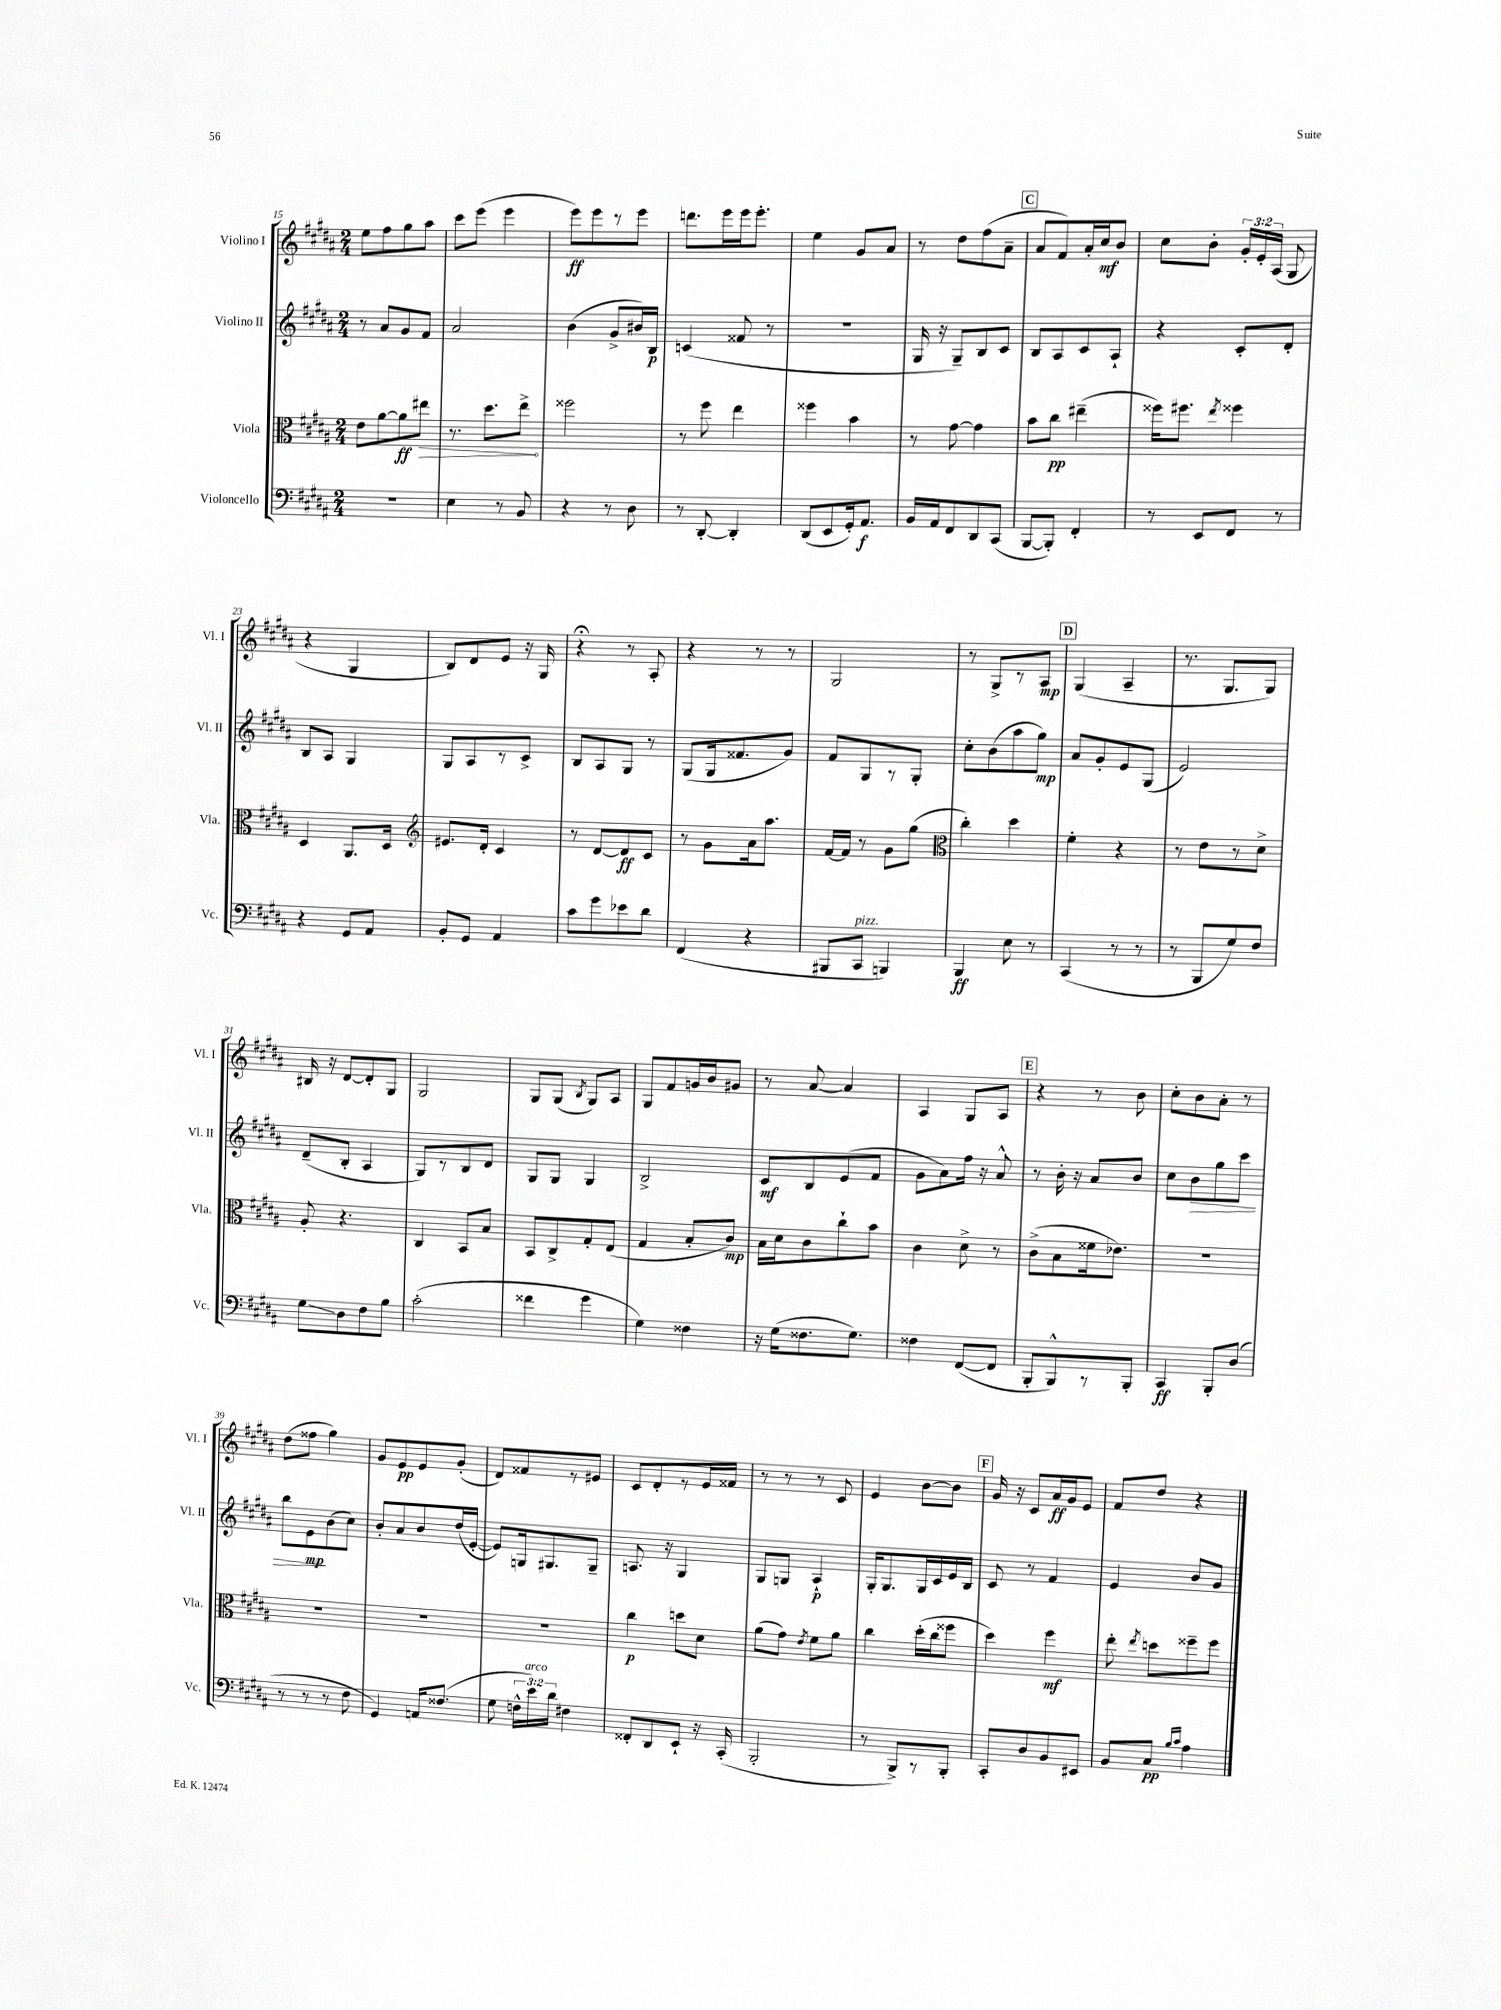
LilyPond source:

<<
\new StaffGroup <<
\new Staff = "s0" \with { instrumentName = "Violino I" shortInstrumentName = "Vl. I" } {
    \clef treble \key b \major \numericTimeSignature \time 2/4 \override Staff.TupletNumber.text = #tuplet-number::calc-fraction-text
    \autoBeamOff e''8[ fis''8 gis''8 ais''8] |
    cis'''8[ e'''8]( e'''4 |
    e'''8[\ff) e'''8 r8 e'''8] |
    d'''8.[ e'''16 e'''16 e'''8.]-. |
    e''4 gis'8[ ais'8] |
    r8 dis''8[ fis''8( ais'8]-- |
    \mark \markup { \box "C" } ais'8[ fis'8) ais'16-. cis''16\mf b'8] |
    cis''8[ b'8]-. \tuplet 3/2 { gis'16[-. e'16-. ais16]( } gis8 |
    r4 gis4 |
    b8[) dis'8 e'8] r16 gis16 |
    r4\fermata r8 ais8-. |
    r4 r8 r8 |
    gis2 |
    r8 gis8[-> r8 ais8]\mp |
    \mark \markup { \box "D" } gis4( ais4-- |
    r8. gis8.[ gis8]) |
    bis16 r16 dis'8[~ dis'8-. gis8] |
    gis2 |
    gis8[ gis8]( \acciaccatura { b8 } gis8[) ais8] |
    gis8[ fis'8 g'16 b'16 gis'8] |
    r8 ais'8~ ais'4 |
    ais4 gis8[ ais8] |
    \mark \markup { \box "E" } r4 r8 b'8 |
    cis''8[-. b'8 ais'8]-. r8 |
    dis''8[( fisis''8] gis''4) |
    gis'8[ e'8\pp e'8 gis'8]-.( |
    dis'8[) fisis'8 r8 eis'8] |
    cis'8[ dis'8-. r8 e'16 fisis'16] |
    r8 r8 r8 cis'8 |
    e'4 b'8[~ b'8] |
    \mark \markup { \box "F" } gis'16 r16 cis'8[ ais'16\ff gis'16 e'8] |
    fis'8[ dis''8] r4 \bar "|." |
}
\new Staff = "s1" \with { instrumentName = "Violino II" shortInstrumentName = "Vl. II" } {
    \clef treble \key b \major \numericTimeSignature \time 2/4
    \autoBeamOff r8 ais'8[ gis'8 fis'8] |
    ais'2 |
    b'4( gis'8[-> bis'16) b16]\p |
    c'4( fisis'8 r8 |
    R2 |
    gis16 r16 gis8[--) b8 cis'8] |
    \mark \markup { \box "C" } b8[ ais8 cis'8 ais8]-! |
    r4 cis'8[-. dis'8]-. |
    b8[ ais8] gis4 |
    gis8[ ais8 r8 cis'8]-> |
    b8[ ais8 gis8] r8 |
    gis8[( gis16 fisis'8. gis'8]) |
    fis'8[ gis8 r8 gis8]-. |
    cis''8[-. b'8( ais''8 gis''8]\mp) |
    \mark \markup { \box "D" } ais'8[ gis'8-. e'8 gis8]( |
    e'2) |
    dis'8[--( b8]-. ais4 |
    gis8[) r8 b8 dis'8] |
    gis8[ gis8] gis4 |
    b2-> |
    cis'8[\mf b8 e'8( fis'8] |
    gis'8[ ais'8) fis''16] r16 ais'8-^ |
    \mark \markup { \box "E" } r8 b'16-. r16 ais'8[ b'8] |
    cis''8[ b'8\> gis''8 cis'''8] |
    b''8[ e'8\mp\! b'8( cis''8]) |
    b'8[-. ais'8 b'8 dis''16( e'16]~-. |
    e'8[) g16 gis8. gis8]-- |
    a8. r16 gis4 |
    gis8[ g8] ais4-!\p |
    gis16[-. gis8. gis16 cis'16 e'16 b16] |
    \mark \markup { \box "F" } cis'8 r8 fis'4 |
    e'4 b'8[ gis'8] \bar "|." |
}
\new Staff = "s2" \with { instrumentName = "Viola" shortInstrumentName = "Vla." } {
    \clef alto \key b \major \numericTimeSignature \time 2/4
    \autoBeamOff e'8[ ais'8~ ais'8\ff \once \override Hairpin.circled-tip = ##t eis''8]\> |
    r8. dis''8.[ e''8]->\! |
    fisis''2 |
    r8 fis''8 e''4 |
    fisis''4 b'4 |
    r8 gis'8~ gis'4 |
    \mark \markup { \box "C" } b'8[ cis''8]\pp eis''4--( |
    fisis''16[) fis''8.] \acciaccatura { e''8 } fisis''4 |
    dis4 ais,8.[ dis16] |
    \clef treble eis'8.[ dis'16]-. cis'4 |
    r8 dis'8[~ dis'8\ff cis'8] |
    r8 gis'8[ ais'16 ais''8.] |
    fis'16[~ fis'16] r8 gis'8[ gis''8]( |
    \clef alto cis''4-.) dis''4 |
    \mark \markup { \box "D" } fis'4-. r4 |
    r8 e'8[ r8 dis'8]-> |
    ais8-. r4. |
    cis4 b,8[ b8] |
    b,8[ cis8-> gis8-. e8]( |
    gis4 b8[-. cis'8]\mp) |
    b16[ dis'16 cis'8 cis''8-! b'8] |
    cis'4 dis'8-> r8 |
    \mark \markup { \box "E" } cis'8[->( b8 fisis'16 ees'8.]) |
    R2 |
    R2 |
    R2 |
    R2 |
    cis''4\p d''8[ dis'8] |
    ais'8[( gis'8]) \acciaccatura { e'8 } fis'8[ ais'8] |
    cis''4 dis''16[-.( cis''16 fisis''8] |
    \mark \markup { \box "F" } dis''4) fis''4\mf |
    e''8-. \acciaccatura { e''8 } d''8[ fisis''8-- fisis''8] \bar "|." |
}
\new Staff = "s3" \with { instrumentName = "Violoncello" shortInstrumentName = "Vc." } {
    \clef bass \key b \major \numericTimeSignature \time 2/4 \override Staff.TupletNumber.text = #tuplet-number::calc-fraction-text
    \autoBeamOff R2 |
    e4 r8 b,8 |
    r4 r8 dis8 |
    r8 dis,8~-. dis,4-. |
    dis,8[( e,8 gis,16-.) ais,8.]\f |
    b,16[ ais,16 fis,8 dis,8 cis,8]( |
    \mark \markup { \box "C" } b,,8[~ b,,8]-.) fis,4-. |
    r8 e,8[ fis,8] r8 |
    r4 gis,8[ ais,8] |
    b,8[-. gis,8] ais,4 |
    cis'8[ gis'8 ees'8 dis'8] |
    fis,4( r4 |
    bis,,8[ cis,8]^\markup { \italic "pizz." } b,,4) |
    b,,4\ff e8 r8 |
    \mark \markup { \box "D" } cis,4( r8 r8 |
    r8 b,,8[ gis8) fis8] |
    gis8[\glissando dis8 fis8 b8] |
    cis'2-.( |
    fisis'4 gis'4 |
    gis4) fisis4 |
    r16 gis16[( fisis8. gis8.]) |
    fisis4 fis,8[~( fis,8] |
    \mark \markup { \box "E" } b,,8[-. b,,8-^) r8 b,,8]-. |
    cis,4\ff b,,8[-. dis8]( |
    r8 r8 r8 fis8 |
    gis,4) a,16[ fisis8.]( |
    gis8 \tuplet 3/2 { f16[-^ e'16^\markup { \italic "arco" }) dis'16] } fis4 |
    fisis,8[-. dis,8 e,8]-! r16 cis,16-.( |
    b,,2-. |
    r8 b,,8[->) r8 b,,8]-. |
    \mark \markup { \box "F" } cis,8[-. dis8 b,8 eis,8] |
    b,8[ cis8]\pp \grace { b16[ cis'16] } ais4 \bar "|." |
}
>>
>>
\layout { \context { \Score currentBarNumber = #15 } }
